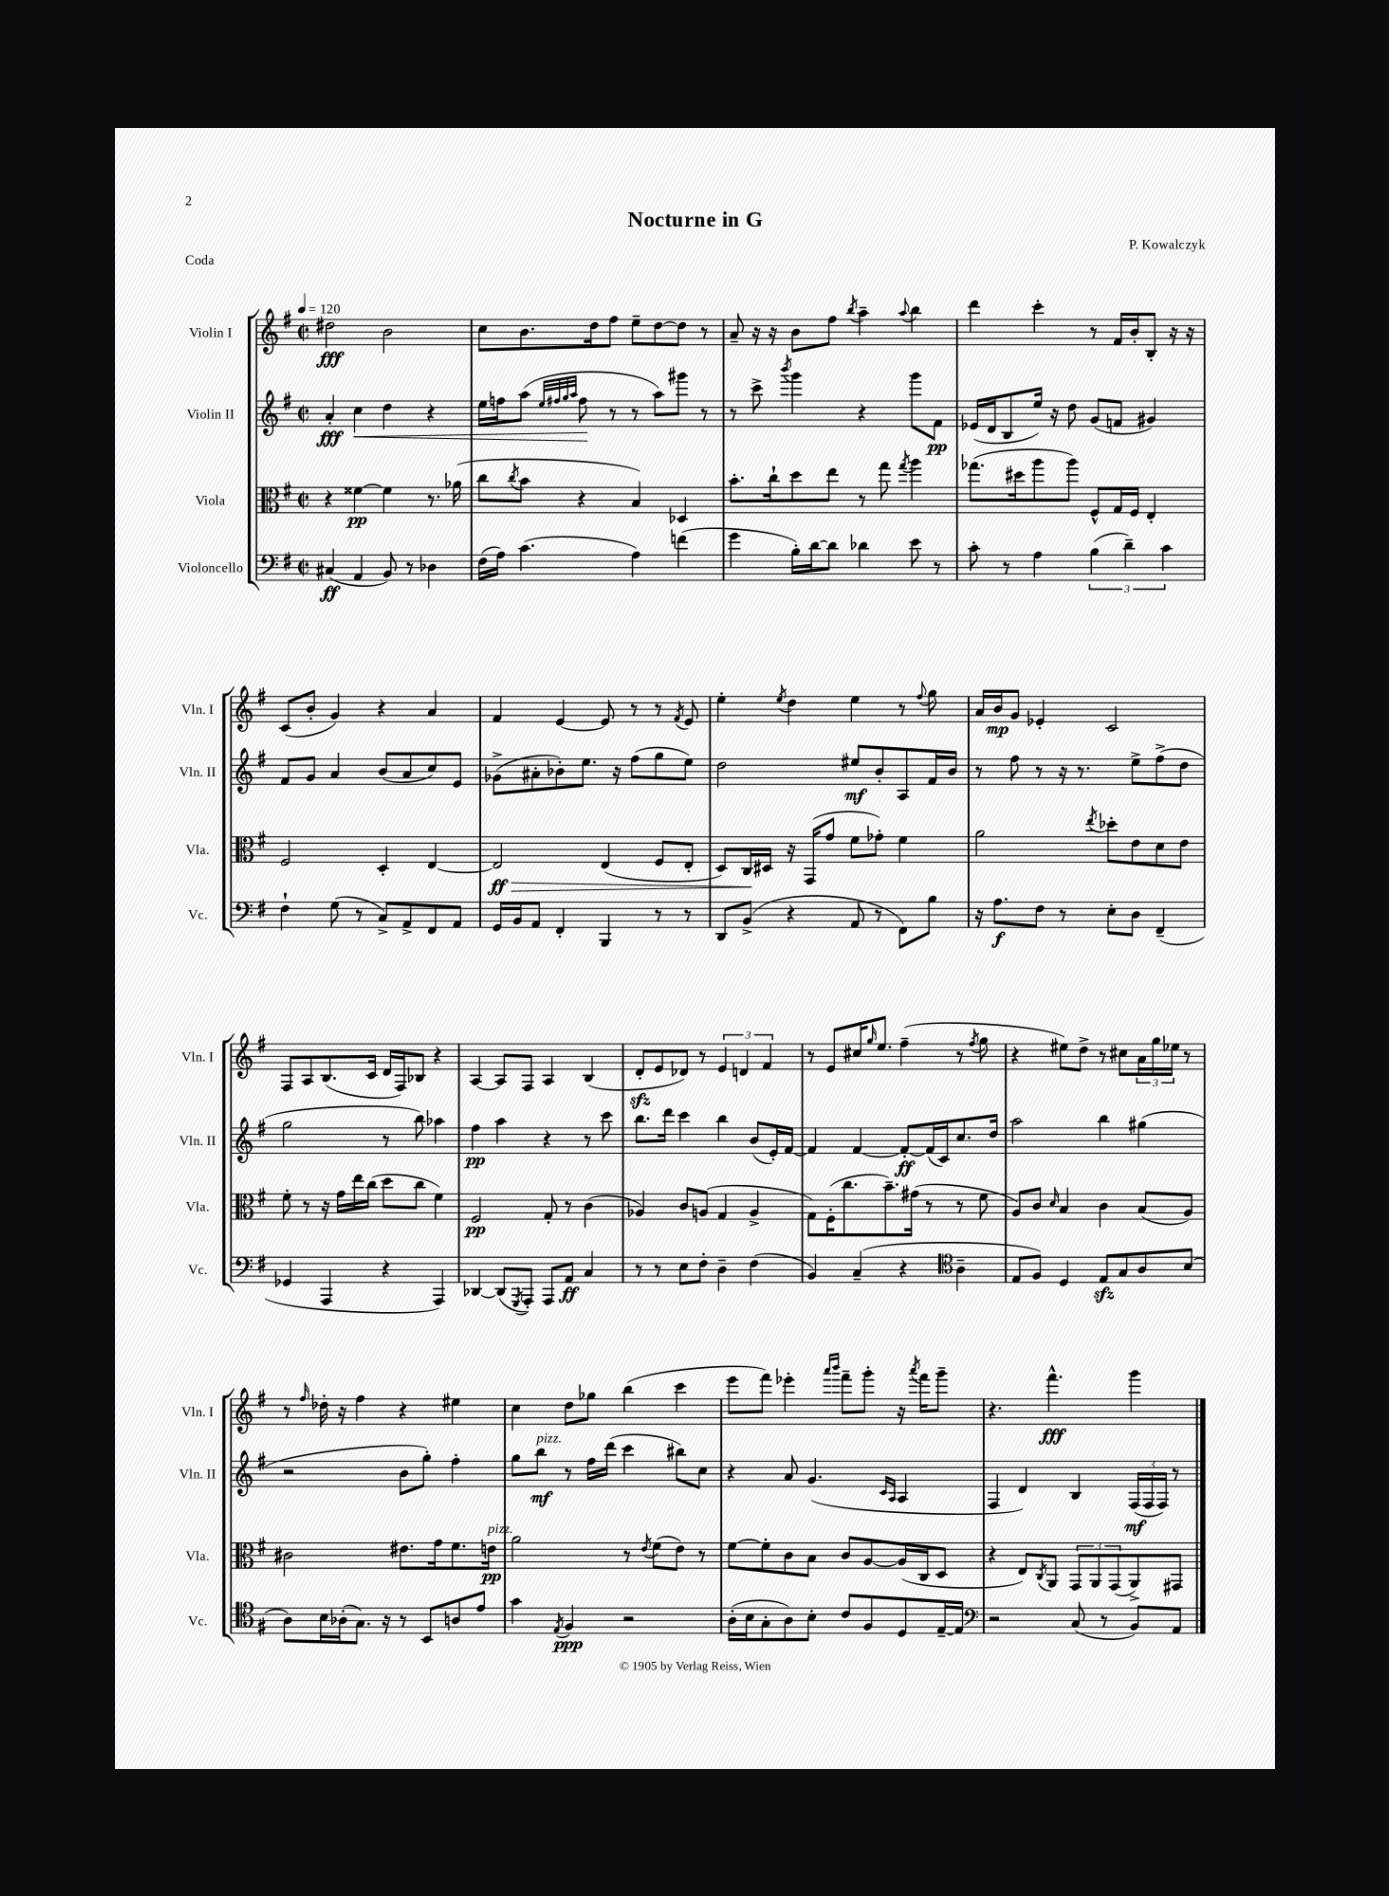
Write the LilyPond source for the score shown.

\header { title = "Nocturne in G" composer = "P. Kowalczyk" piece = "Coda" }
<<
\new StaffGroup <<
\new Staff = "s0" \with { instrumentName = "Violin I" shortInstrumentName = "Vln. I" } {
    \clef treble \key g \major \defaultTimeSignature \time 2/2 \tempo 4 = 120
    dis''2\fff b'2 |
    c''8 b'8. d''16 fis''8 e''8-- d''8~ d''8 r8 |
    a'8-- r16 r16 b'8 fis''8 \acciaccatura { b''8 } a''4-- \appoggiatura { a''8 } b''4 |
    d'''4 c'''4-. r8 fis'16 b'16-. b8-. r16 r16 |
    c'8( b'8-. g'4) r4 a'4 |
    fis'4 e'4~ e'8 r8 r8 \acciaccatura { fis'8 } e'8 |
    e''4-. \acciaccatura { e''8 } d''4 e''4 r8 \appoggiatura { fis''8 } g''8 |
    a'16 b'16\mp g'8 ees'4-. c'2 |
    fis8 a8 b8.( c'16 d'16 fis16) bes8 r4 |
    a4~ a8 fis8 a4 b4( |
    d'8-.\sfz e'8 des'8) r8 \tuplet 3/2 { e'4 d'4 fis'4 } |
    r8 e'8 cis''16 \grace { g''16 } e''8. fis''4--( r8 \acciaccatura { fis''8 } g''8 |
    r4 eis''8) d''8-> r8 cis''8 \tuplet 3/2 { a'16 g''16 ees''16 } r8 |
    r8 \grace { fis''16 } des''16-. r16 fis''4 r4 eis''4 |
    c''4 d''8 ges''8 b''4( c'''4 |
    e'''8 fis'''8) ees'''4-. \grace { a'''16 b'''16 } fis'''8-- g'''8-. r16 \acciaccatura { a'''8 } fis'''16 g'''8-- |
    r4. fis'''4.-^\fff g'''4 \bar "|." |
}
\new Staff = "s1" \with { instrumentName = "Violin II" shortInstrumentName = "Vln. II" } {
    \clef treble \key g \major \defaultTimeSignature \time 2/2
    a'4-.\fff c''4\< d''4 r4 |
    e''16 f''16 a''8( \grace { e''32 fis''32 g''32 a''32 } fis''8\! r8 r8 a''8) gis'''8 r8 |
    r8 c'''8-> \acciaccatura { b'''8 } g'''4 r4 g'''8 fis'8\pp |
    ees'16( d'16 b8 e''16) r16 d''8 g'8( f'8 gis'4) |
    fis'8 g'8 a'4 b'8( a'8 c''8) e'8 |
    ges'8->( ais'8-. bes'8-.) e''8. r16 fis''8( g''8 e''8) |
    d''2 eis''8\mf b'8-. a8 fis'16 b'16 |
    r8 fis''8 r8 r16 r8. e''8-> fis''8->( d''8 |
    g''2 r8 b''8) aes''4 |
    fis''4\pp a''4 r4 r8 c'''8 |
    b''8. d'''16 c'''4 b''4 b'8( e'16-.) fis'16~ |
    fis'4 fis'4~ fis'8~-.\ff fis'16( c'16) c''8. d''16 |
    a''2 b''4 gis''4( |
    r2 b'8 g''8-.) fis''4-. |
    g''8 b''8\mf^\markup { \italic "pizz." } r8 fis''16 d'''16( c'''4 bis''8) c''8 |
    r4 a'8 g'4.( \grace { c'16 a16 } a4 |
    fis4 d'4) b4 \tuplet 3/2 { fis16\mf( fis16 fis16) } r8 \bar "|." |
}
\new Staff = "s2" \with { instrumentName = "Viola" shortInstrumentName = "Vla." } {
    \clef alto \key g \major \defaultTimeSignature \time 2/2
    r4 fisis'4~\pp fisis'4 r8. aes'16( |
    c''8 \acciaccatura { c''8 } b'8 r4 b4) des4 |
    b'8.-. c''16-! d''8 e''8 r8 g''8 \acciaccatura { g''8 } a''4 |
    ges''8.( dis''16 a''8 a''8) fis8-^ g16 fis16 e4-. |
    fis2 d4-. e4~ |
    e2\ff\> e4( fis8 e8-. |
    d8) c16\! dis16 r16 g,16( g'8 fis'8 ges'8-.) fis'4 |
    a'2 \acciaccatura { e''8 } des''8-. e'8 d'8 e'8 |
    fis'8-. r8 r16 g'16 e''16 c''16( d''8 c''8 fis'4) |
    fis2\pp g8-. r8 c'4( |
    aes4) c'8 a8( g4 a4-> |
    g8) fis16-.( c''8. b'8.--) gis'16( r8 r8 fis'8 |
    a8) c'8 \grace { d'16 } b4 c'4 b8( a8) |
    cis'2 eis'8. g'16 fis'8. e'16\pp^\markup { \italic "pizz." } |
    a'2 r8 \acciaccatura { e'8 } fis'8( e'8) r8 |
    fis'8~ fis'8-. c'8 b8 c'8 a8~ a16( c16 d8 |
    r4 e8) \acciaccatura { c8 } a,8 \tuplet 3/2 { g,8 a,8 g,8( } a,8->) gis,8 \bar "|." |
}
\new Staff = "s3" \with { instrumentName = "Violoncello" shortInstrumentName = "Vc." } {
    \clef bass \key g \major \defaultTimeSignature \time 2/2
    cis4\ff( a,4 b,8) r8 des4 |
    fis16( a16) c'4.( a4) f'4( |
    g'4 b16-.) d'16~ d'8 des'4 e'8 r8 |
    c'8-. r8 a4 \tuplet 3/2 { b4( d'4--) c'4 } |
    fis4-! g8( r8 c8->) a,8-> fis,8 a,8 |
    g,16 b,16 a,8 fis,4-. b,,4 r8 r8 |
    d,8 b,8->( r4 a,8 r8 fis,8) b8 |
    r16 a8.\f fis8 r8 e8-. d8 fis,4--( |
    ges,4 a,,4 r4 a,,4) |
    des,4~ des,8( \acciaccatura { g,,8 } a,,8-.) a,,8 a,8\ff c4 |
    r8 r8 e8 fis8-. d4-- fis4( |
    b,4) c4--( r4 \clef tenor a4-- |
    e8 fis8) d4 e8\sfz g8 a8 b8( |
    a8) b16 aes16-.( g8.) r16 r8 b,8 a8 e'8 |
    g'4 \acciaccatura { e8 } fis4\ppp r2 |
    a16-.( b16 g8-. a8) b8-. c'8 fis8 d8 e16~-- e16 |
    \clef bass r2 c8( r8 b,8) a,8 \bar "|." |
}
>>
>>
\layout { \context { \Score \remove "Bar_number_engraver" } }
